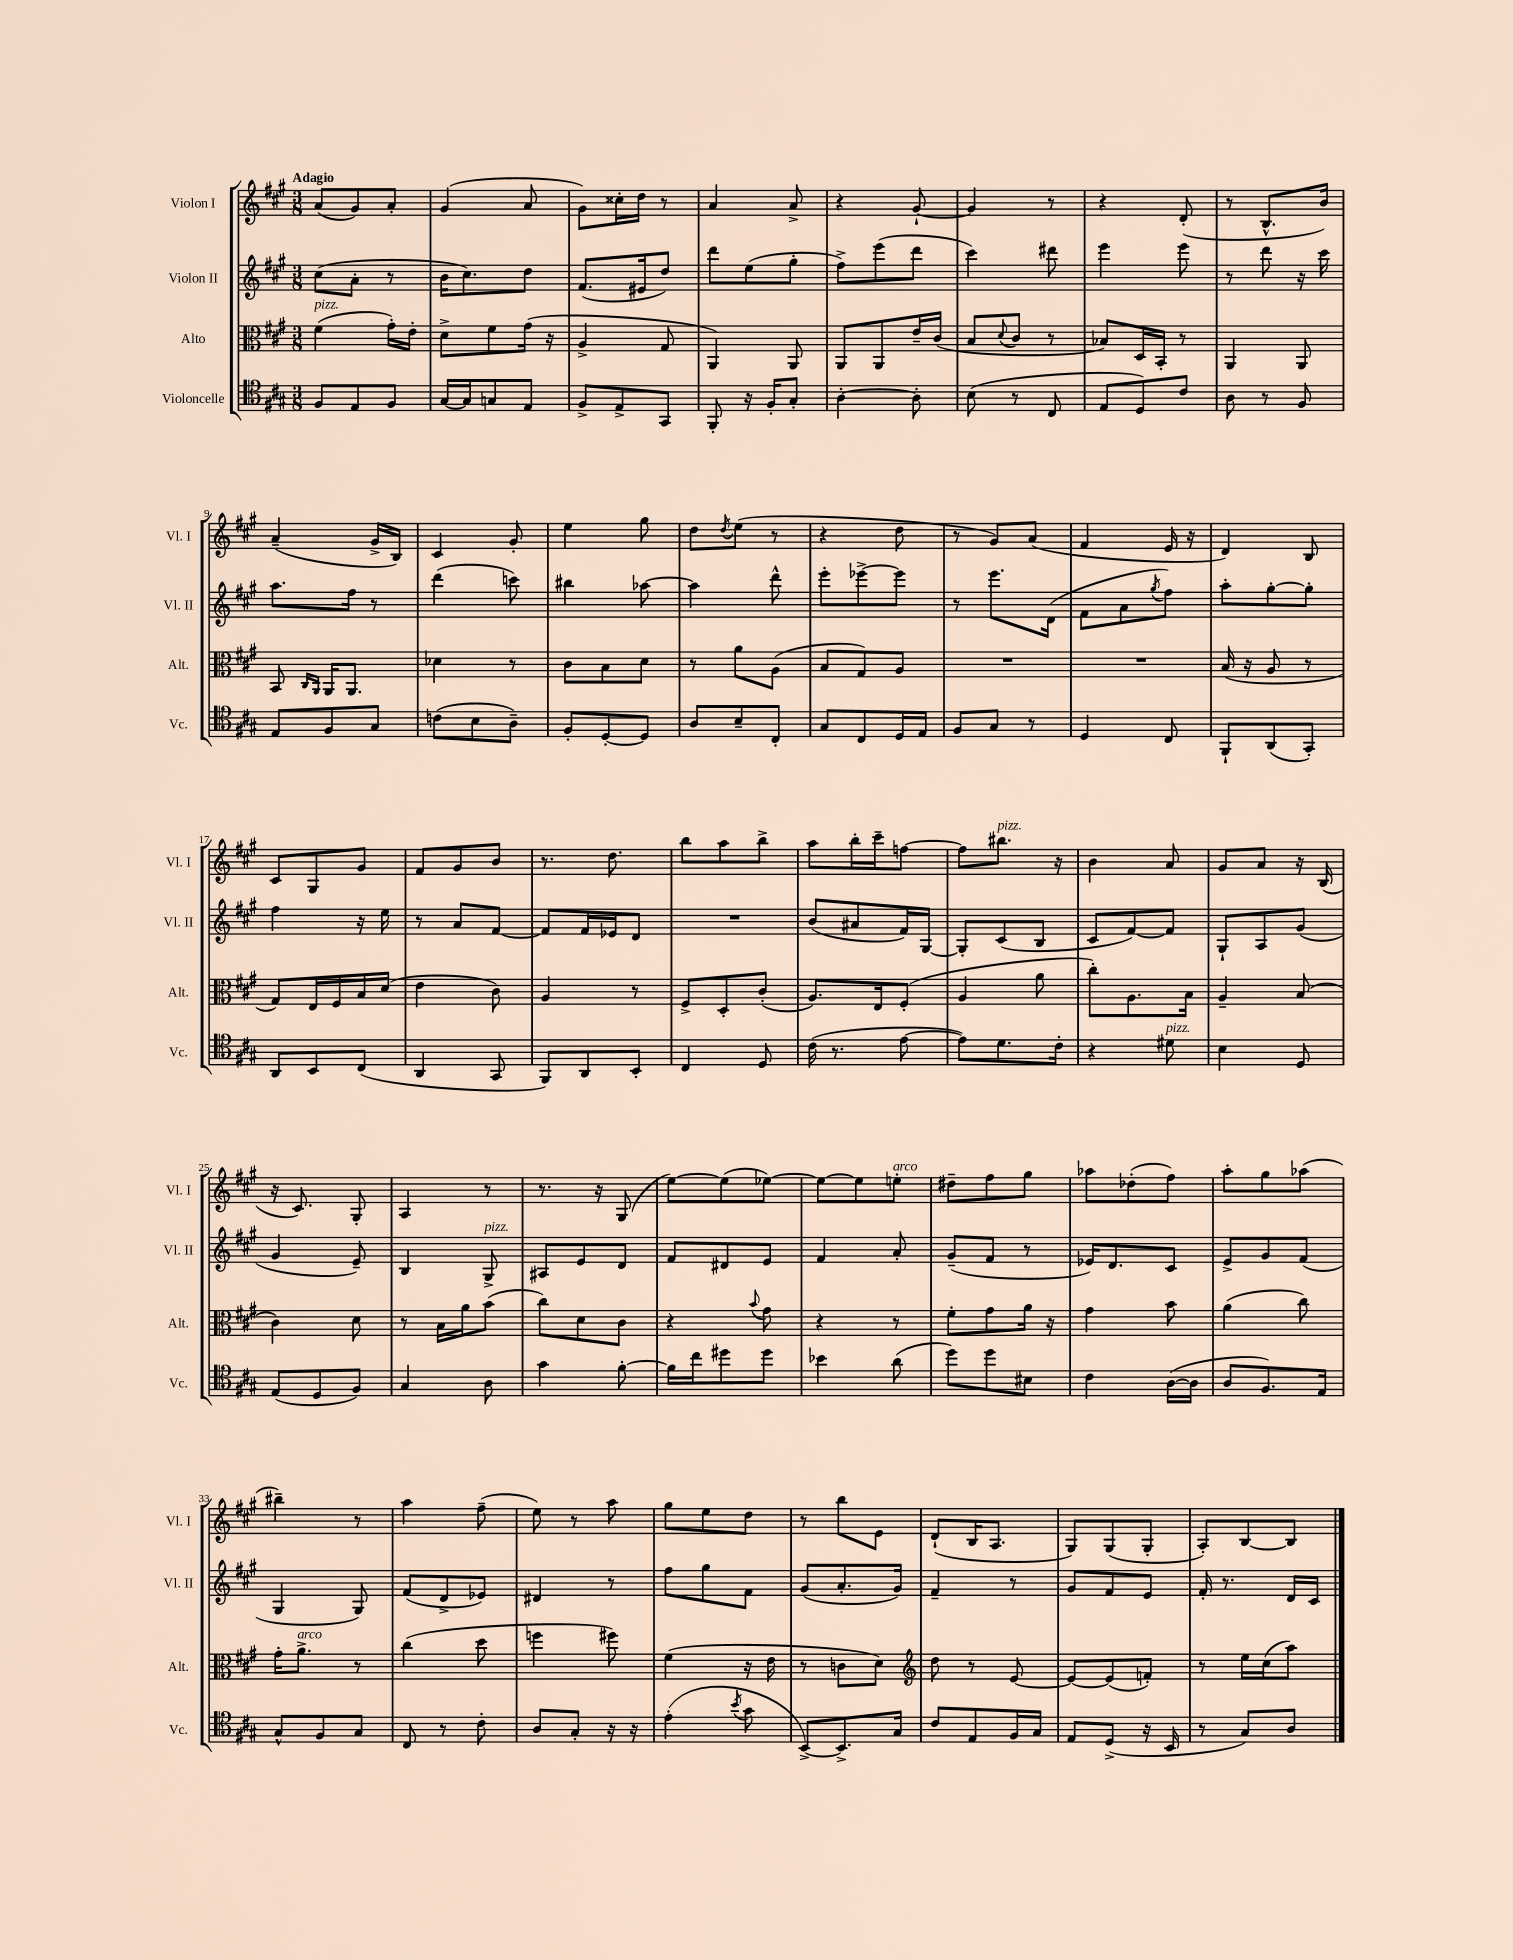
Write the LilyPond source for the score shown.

<<
\new StaffGroup <<
\new Staff = "s0" \with { instrumentName = "Violon I" shortInstrumentName = "Vl. I" } {
    \clef treble \key a \major \numericTimeSignature \time 3/8 \tempo "Adagio"
    a'8( gis'8) a'8-. |
    gis'4( a'8 |
    gis'8) cisis''16-. d''16 r8 |
    a'4 a'8-> |
    r4 gis'8~-! |
    gis'4 r8 |
    r4 d'8-.( |
    r8 b8.-^ b'16) |
    a'4--( gis'16-> b16) |
    cis'4 gis'8-. |
    e''4 gis''8 |
    d''8 \acciaccatura { d''8 } e''8( r8 |
    r4 d''8 |
    r8 gis'8) a'8( |
    fis'4 e'16 r16 |
    d'4) b8 |
    cis'8 gis8 gis'8 |
    fis'8 gis'8 b'8 |
    r8. d''8. |
    b''8 a''8 b''8-> |
    a''8 b''16-. cis'''16-- f''8~ |
    f''8 bis''8.^\markup { \italic "pizz." } r16 |
    b'4 a'8 |
    gis'8 a'8 r16 b16( |
    r16 cis'8.) gis8-. |
    a4 r8 |
    r8. r16 gis8( |
    e''8~) e''8( ees''8~) |
    ees''8~ ees''8 e''8-.^\markup { \italic "arco" } |
    dis''8-- fis''8 gis''8 |
    aes''8 des''8-.( fis''8) |
    a''8-. gis''8 aes''8( |
    bis''4--) r8 |
    a''4 fis''8--( |
    e''8) r8 a''8 |
    gis''8 e''8 d''8 |
    r8 b''8 e'8 |
    d'8-!( b16 a8. |
    gis8) gis8( gis8-. |
    a8-.) b8~ b8 \bar "|." |
}
\new Staff = "s1" \with { instrumentName = "Violon II" shortInstrumentName = "Vl. II" } {
    \clef treble \key a \major \numericTimeSignature \time 3/8
    cis''8( a'8-. r8 |
    b'16 cis''8.) d''8 |
    fis'8.( eis'16 d''8) |
    d'''8 e''8( gis''8-. |
    fis''8->) e'''8( d'''8 |
    cis'''4) dis'''8 |
    e'''4 e'''8 |
    r8 d'''8 r16 cis'''16 |
    a''8. fis''16 r8 |
    d'''4( c'''8) |
    bis''4 aes''8~ |
    aes''4 d'''8-^ |
    e'''8-. ees'''8~-> ees'''8 |
    r8 e'''8. d'16( |
    fis'8 a'8 \acciaccatura { gis''8 } fis''8) |
    a''8-. gis''8~-. gis''8-. |
    fis''4 r16 e''16 |
    r8 a'8 fis'8~ |
    fis'8 fis'16 ees'16 d'8 |
    R4. |
    b'8( ais'8 fis'16) gis16~ |
    gis8-. cis'8( b8 |
    cis'8 fis'8~) fis'8 |
    gis8-! a8 gis'8( |
    gis'4 e'8--) |
    b4 gis8->^\markup { \italic "pizz." } |
    ais8 e'8 d'8 |
    fis'8 dis'8 e'8 |
    fis'4 a'8-. |
    gis'8--( fis'8 r8 |
    ees'16) d'8. cis'8 |
    e'8-> gis'8 fis'8( |
    gis4 gis8) |
    fis'8( d'8-> ees'8) |
    dis'4 r8 |
    fis''8 gis''8 fis'8 |
    gis'8( a'8.-. gis'16) |
    fis'4-- r8 |
    gis'8 fis'8 e'8 |
    fis'16-. r8. d'16 cis'16 \bar "|." |
}
\new Staff = "s2" \with { instrumentName = "Alto" shortInstrumentName = "Alt." } {
    \clef alto \key a \major \numericTimeSignature \time 3/8
    fis'4^\markup { \italic "pizz." }( gis'16-.) e'16-. |
    d'8-> fis'8 gis'16( r16 |
    a4-> gis8 |
    a,4) a,8 |
    a,8 a,8 e'16-- cis'16( |
    b8 \appoggiatura { d'8 } cis'8 r8 |
    bes8) d16 b,16-. r8 |
    a,4 a,8 |
    b,8 \grace { cis16 a,16 } a,16 a,8. |
    des'4 r8 |
    cis'8 b8 d'8 |
    r8 a'8 a8( |
    b8 gis8) a8 |
    R4. |
    R4. |
    b16( r16 a8 r8 |
    gis8) e16 fis16 b16 d'16( |
    e'4 cis'8) |
    a4 r8 |
    fis8-> d8-. cis'8-.( |
    a8.) e16 fis8-.( |
    a4 a'8 |
    cis''8-.) a8. b16 |
    a4-- b8( |
    cis'4) d'8 |
    r8 b16 a'16 b'8( |
    cis''8) d'8 cis'8 |
    r4 \appoggiatura { b'8 } gis'8 |
    r4 r8 |
    fis'8-. gis'8 a'16 r16 |
    gis'4 b'8 |
    a'4( cis''8) |
    gis'16-. a'8.->^\markup { \italic "arco" } r8 |
    cis''4( d''8 |
    f''4 fis''8) |
    fis'4( r16 e'16 |
    r8 c'8 d'8) |
    \clef treble d''8 r8 e'8~ |
    e'8~ e'8( f'8-.) |
    r8 e''16 cis''16( a''8) \bar "|." |
}
\new Staff = "s3" \with { instrumentName = "Violoncelle" shortInstrumentName = "Vc." } {
    \clef tenor \key a \major \numericTimeSignature \time 3/8
    fis8 e8 fis8 |
    gis16~ gis16 g8 e8 |
    fis8-> e8-> gis,8 |
    fis,8-. r16 fis16-. gis8-. |
    a4~-. a8-. |
    b8( r8 cis8 |
    e8 d8) cis'8 |
    a8 r8 fis8 |
    e8 fis8 gis8 |
    c'8( b8 a8--) |
    fis8-. d8~-. d8 |
    a8 b8-- cis8-. |
    gis8 cis8 d16 e16 |
    fis8 gis8 r8 |
    d4 cis8 |
    fis,8-! a,8( gis,8-.) |
    a,8 b,8 cis8( |
    a,4 gis,8 |
    fis,8) a,8 b,8-. |
    cis4 d8 |
    cis'16( r8. e'8~ |
    e'8) d'8. cis'16-. |
    r4 dis'8^\markup { \italic "pizz." } |
    b4 d8 |
    e8( d8 fis8) |
    gis4 a8 |
    gis'4 fis'8~-. |
    fis'16 cis''16 dis''8 dis''8 |
    bes'4 a'8( |
    d''8) d''8 bis8 |
    cis'4 a16~( a16 |
    a8 fis8.) e16 |
    gis8-^ fis8 gis8 |
    cis8 r8 cis'8-. |
    a8 gis8-. r16 r16 |
    e'4-.( \acciaccatura { b'8 } gis'8 |
    b,8~->) b,8.-> gis16 |
    cis'8 e8 fis16 gis16 |
    e8 d8->( r16 b,16 |
    r8 gis8) a8 \bar "|." |
}
>>
>>
